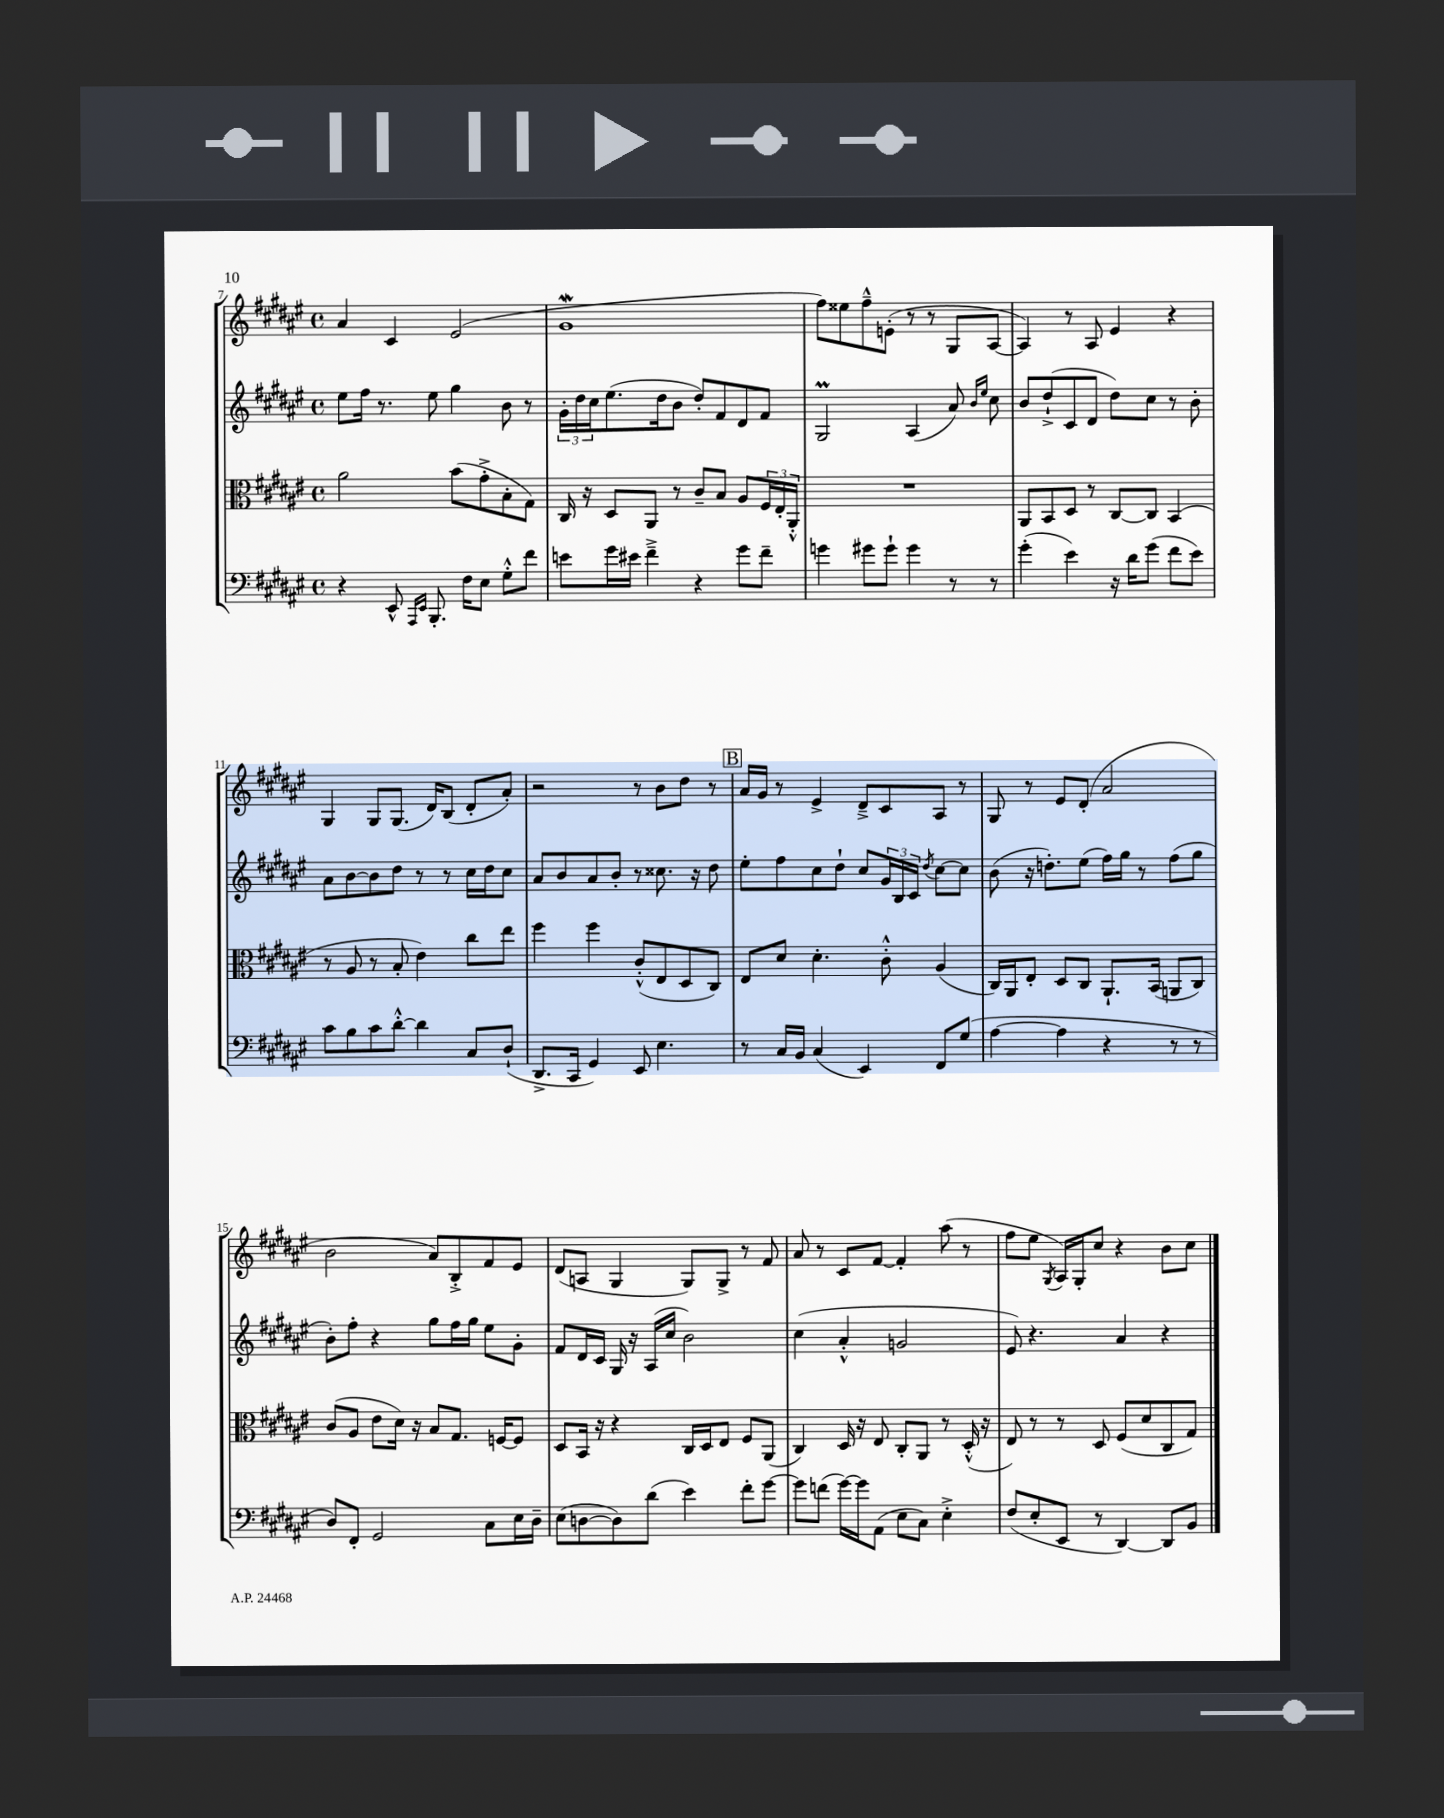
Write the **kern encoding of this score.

**kern	**kern	**kern	**kern
*part4	*part3	*part2	*part1
*staff4	*staff3	*staff2	*staff1
*clefF4	*clefC3	*clefG2	*clefG2
*k[f#c#g#d#a#e#]	*k[f#c#g#d#a#e#]	*k[f#c#g#d#a#e#]	*k[f#c#g#d#a#e#]
*M4/4	*M4/4	*M4/4	*M4/4
*met(c)	*met(c)	*met(c)	*met(c)
=7	=7	=7	=7
4r	2a#\	8ee#\L	4a#/
.	.	16ff#\Jk	.
.	.	8.r	.
8EE#^^/	.	.	4c#/
16qqAAA#/LL	.	.	.
16qqEE#/JJ	.	.	.
8.BBB'/	.	8ee#\	.
.	(8b\L	4gg#\	(2e#/
16F#\KL	.	.	.
8E#\J	8g#'^\	.	.
8G#'^^\L	8B'\	8b\	.
8f#\J	8G#\J)	8r	.
=8	=8	=8	=8
8en\L	16C#/	24g#'\LL	1g#W
.	.	24dd#\	.
.	16r	.	.
.	.	24cc#\J	.
16g#\L	8D#/L	(8.ee#\	.
16e#X\JJ	.	.	.
4f#~^\	8AA#/J	.	.
.	.	16dd#\k	.
.	8r	8b\J	.
4r	8c#~/L	8dd#'/L)	.
.	8B/J	8f#/	.
8g#\L	8A#/L	8d#/	.
8f#~\J	24F#/L	8f#/J	.
.	24E#'/	.	.
.	24AA#'^^/JJ	.	.
=9	=9	=9	=9
4gn\	1r	2G#M/	8ff#\L)
.	.	.	8ee##X\
8g#X\L	.	.	8ff#~^^\
8g#`\J	.	.	(8en'\J
4g#\	.	(4A#/	8r
.	.	.	8r
8r	.	8a#/)	8G#/L
.	.	16qqb/LL	.
.	.	16qqee#/JJ	.
8r	.	8cc#\	[8A#/J
=10	=10	=10	=10
(4g#'\	8AA#/L	8b/L	4A#/])
.	8BB/	(8dd#`^/	.
4e#\)	8D#/J	8c#/	8r
.	8r	8d#/J	8A#/
16r	[8C#/L	8dd#\L)	4e#/
16d#\KL	.	.	.
(8g#\J	8C#/J]	8cc#\J	.
8f#\L	(4BB/	8r	4r
8e#\J)	.	8b'\	.
!!LO:LB:g=z
=11	=11	=11	=11
8c#\L	8r	8a#\L	4G#/
8B\	8A#/	[8b\	.
8c#\	8r	8b\]	8G#/L
[8d#'^^\J	8B'/	8dd#\J	(8.G#/J
4d#\]	4e#\)	8r	.
.	.	.	16d#/KL)
.	.	8r	(8B/J
8C#/L	8cc#\L	16cc#\LL	8d#'/L
.	.	16dd#\J	.
(8D#`/J	8ee#\J	8cc#\J	8a#'/J)
=12	=12	=12	=12
8.DD#^/L	4ff#\	8a#/L	2r
.	.	8b/	.
16CC#/Jk	.	.	.
4GG#/)	4ff#\	8a#/	.
.	.	8b'/J	.
8EE#/	(8c#'^^/L	8r	8r
4.E#\	8E#/	8.cc##X\	8b\L
.	8D#/	.	8dd#\J
.	.	16r	.
.	8C#/J)	8dd#\	8r
!!LO:REH:place=s1:t=B
=13	=13	=13	=13
8r	8E#/L	8ee#'\L	16a#/LL
.	.	.	16g#/JJ
16C#/LL	8d#/J	8ff#\	8r
16BB/JJ	.	.	.
(4C#/	4.d#'\	8cc#\	4e#^/
.	.	8dd#`\J	.
4EE#/)	.	8cc#/L	8d#~^/L
.	8c#'^^\	24g#/L	8c#/
.	.	24B/	.
.	.	24c#/JJ	.
.	.	8qdd#/	.
8FF#/L	(4A#/	[8cc#\L	8A#/J
(8G#/J	.	8cc#\J]	8r
=14	=14	=14	=14
[4A#\	16C#/LL)	(8b\	8G#/
.	16AA#/J	.	.
.	8E#'/J	16r	8r
.	.	8.ddn'\L)	.
4A#\]	8D#/L	.	8e#/L
.	8C#/J	(8ee#\J	(8d#'/J
4r	8.AA#`/L	16ff#\LL)	2a#/
.	.	16gg#\JJ	.
.	.	8r	.
.	(16BB/Jk	.	.
8r	8AAn/L	(8ff#\L	.
8r	8C#/J)	8gg#\J	.
!!LO:LB:g=z
=15	=15	=15	=15
8D#/L)	(8c#/L	8b'\L)	2b\
8FF#'/J	8A#/J	8ff#'\J	.
2GG#/	8e#\L	4r	.
.	16d#\Jk)	.	.
.	16r	.	.
.	8B/L	8gg#\L	8a#/L)
.	8.G#/J	16ff#\L	8B'^/
.	.	16gg#\JJ	.
8C#\L	.	8ee#\L	8f#/
.	[16Fn/KL	.	.
16E#\L	8F/J]	8g#'\J	8e#/J
16D#~\JJ	.	.	.
=16	=16	=16	=16
(8E#\L	8D#/L	8f#/L	(8d#/L
[8Dn\	16BB/Jk	16d#/L	8An/J
.	16r	16c#/JJ	.
8D\])	4r	16G#/	4G#/
.	.	16r	.
(8d#\J	.	(16A#/LL	.
.	.	16cc#/JJ	.
4e#\)	16C#/LL	2b\)	8G#/L)
.	16D#/J	.	.
.	8E#/J	.	8G#^/J
8f#'\L	8F#/L	.	8r
[8g#\J	(8AA#/J	.	8f#/
=17	=17	=17	=17
8g#\L]	4C#/)	(4cc#\	8a#/
(8fn\J	.	.	8r
[16g#\LL)	16D#/	4a#'^^/	8c#/L
16g#\J]	16r	.	.
(8AA#\J	8E#/	.	[8f#/J
8E#\L	8C#'/L	2gn/	4f#'/]
8C#\J)	8AA#/J	.	.
4E#'^\	8r	.	(8aa#\
.	(16D#'^^/	.	8r
.	16r	.	.
=18	=18	=18	=18
(8F#/L	8E#/)	8e#/)	8ff#\L
8E#'/	8r	4.r	8ee#\J
.	.	.	8qG#/
8EE#/J	8r	.	16A#/LL)
.	.	.	16G#'/J
8r	8D#/	.	8cc#/J
[4DD#/)	(8F#/L	4a#/	4r
.	8d#/	.	.
8DD#/L]	8C#/	4r	8b\L
8BB/J	8G#/J)	.	8cc#\J
==	==	==	==
*-	*-	*-	*-
